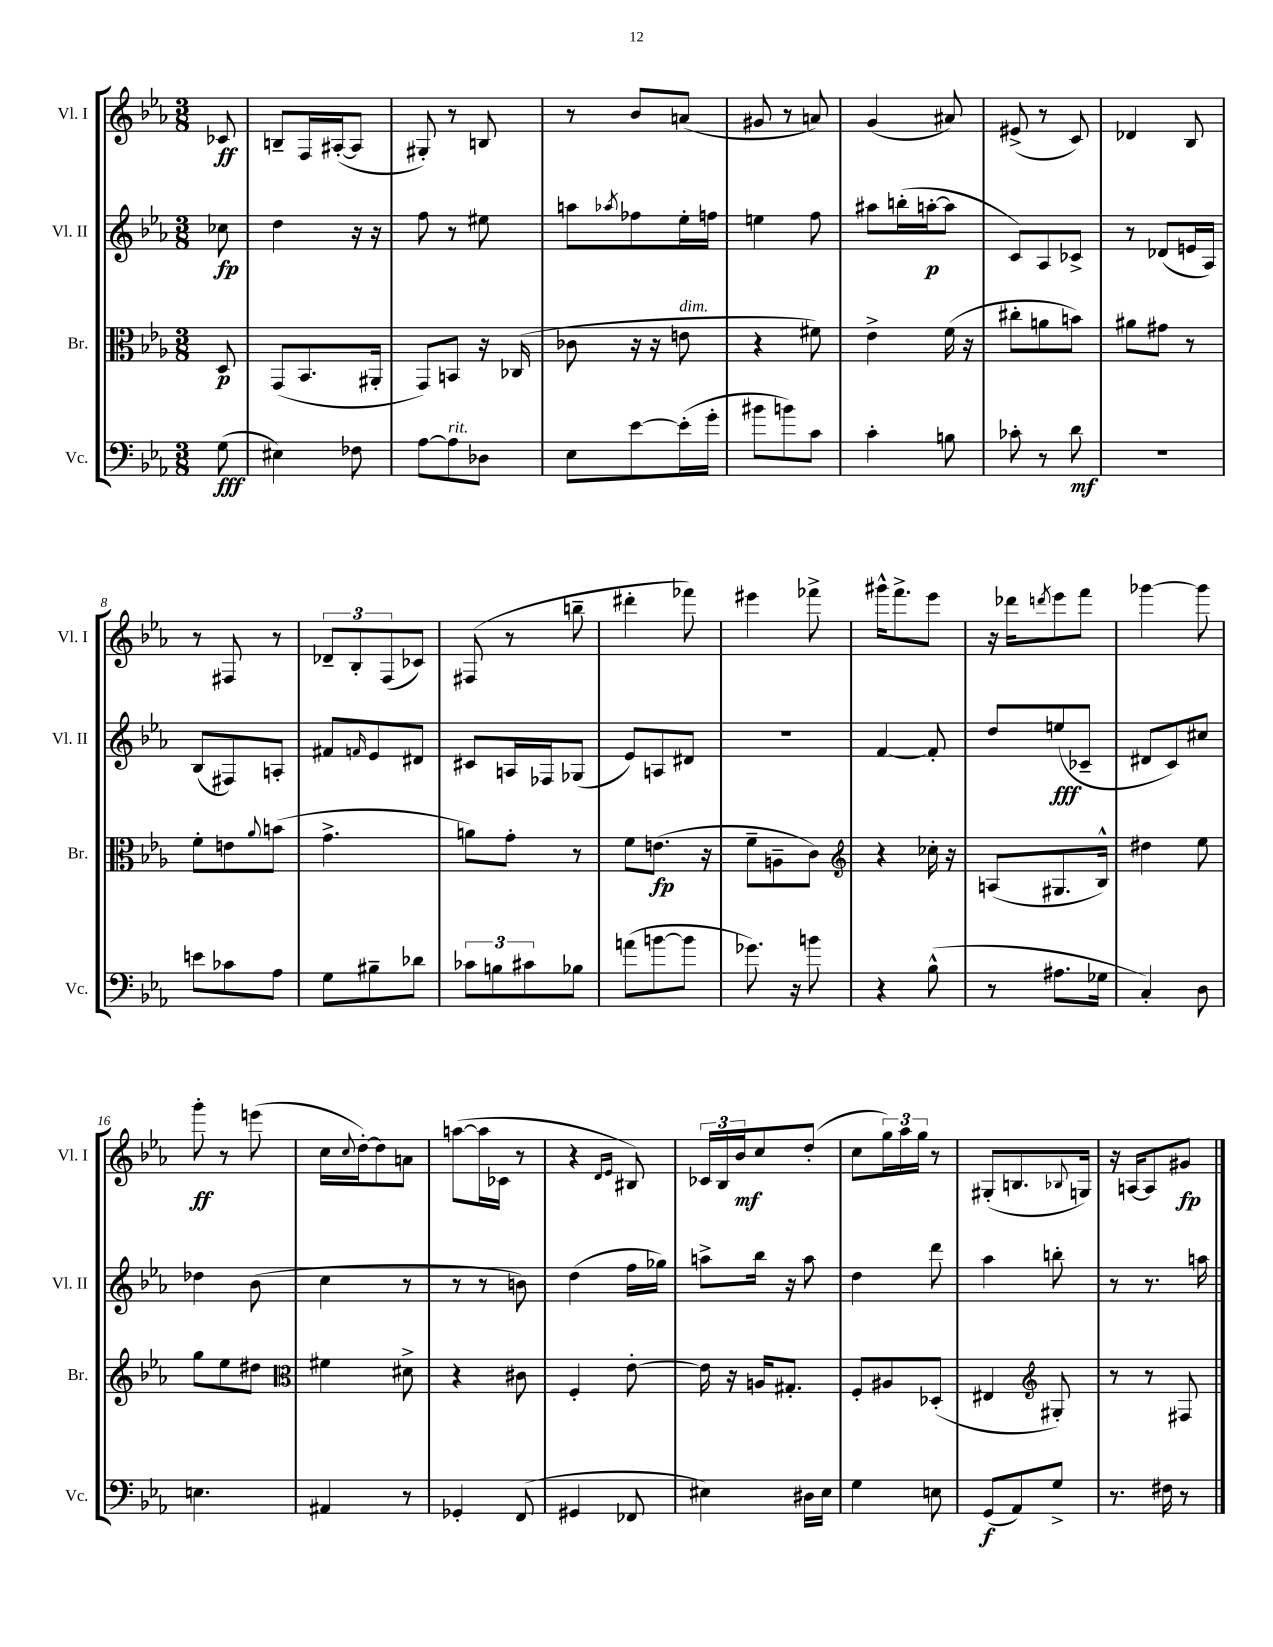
<<
\new StaffGroup <<
\new Staff = "s0" \with { instrumentName = "Vl. I" shortInstrumentName = "Vl. I" } {
    \clef treble \key ees \major \numericTimeSignature \time 3/8 \partial 8
    ces'8\ff |
    b8-- f16 ais16~-.( ais8 |
    gis8-.) r8 b8 |
    r8 bes'8 a'8( |
    gis'8 r8 a'8) |
    g'4( ais'8) |
    eis'8->( r8 c'8) |
    des'4 bes8 |
    r8 fis8 r8 |
    \tuplet 3/2 { des'8-- bes8-. f8( } ces'8) |
    fis8( r8 b''8-- |
    dis'''4-. fes'''8) |
    eis'''4 fes'''8-> |
    gis'''16-^ f'''8.-> ees'''8 |
    r16 des'''16 \acciaccatura { d'''8 } ees'''8 f'''8 |
    ges'''4~ ges'''8 |
    g'''8-.\ff r8 e'''8( |
    c''16 \appoggiatura { c''8 } d''16~-.) d''8 a'8 |
    a''8~( a''16 ces'16 r8 |
    r4 \grace { d'16 ees'16 } bis8) |
    \tuplet 3/2 { ces'16 bes16 bes'16\mf } c''8 d''8-.( |
    c''8 \tuplet 3/2 { g''16) aes''16 g''16 } r8 |
    gis8-.( b8. \appoggiatura { bes8 } g16) |
    r16 a16~ a8 gis'8\fp \bar "|." |
}
\new Staff = "s1" \with { instrumentName = "Vl. II" shortInstrumentName = "Vl. II" } {
    \clef treble \key ees \major \numericTimeSignature \time 3/8 \partial 8
    ces''8\fp |
    d''4 r16 r16 |
    f''8 r8 eis''8 |
    a''8 \acciaccatura { aes''8 } fes''8 ees''16-. f''16 |
    e''4 f''8 |
    ais''8 b''16-.( a''16~-.\p a''8 |
    c'8) aes8 ces'8-> |
    r8 des'8( e'16 aes16) |
    bes8( fis8) a8-. |
    fis'8 \grace { f'16 } ees'8 dis'8 |
    cis'8 a16 fes16 ges8( |
    ees'8) a8 dis'8 |
    R4. |
    f'4~ f'8-. |
    d''8 e''8\fff( ces'8-- |
    dis'8 c'8) cis''8 |
    des''4 bes'8( |
    c''4 r8 |
    r8 r8 b'8) |
    d''4( f''16 ges''16) |
    a''8-> bes''16 r16 a''8 |
    d''4 d'''8 |
    aes''4 b''8-. |
    r8 r8. a''16 \bar "|." |
}
\new Staff = "s2" \with { instrumentName = "Br." shortInstrumentName = "Br." } {
    \clef alto \key ees \major \numericTimeSignature \time 3/8 \partial 8
    d8\p |
    g,8( bes,8. ais,16-. |
    g,8) b,8 r16 ces16( |
    ces'8 r16 r16 e'8^\markup { \italic "dim." } |
    r4 fis'8) |
    ees'4-> f'16( r16 |
    cis''8-. a'8 b'8) |
    ais'8 gis'8 r8 |
    f'8-. e'8 \appoggiatura { aes'8 } b'8( |
    g'4.-> |
    a'8) g'8-. r8 |
    f'8 e'8.\fp( r16 |
    f'8-- a8-- c'8) |
    \clef treble r4 ces''16-. r16 |
    a8( gis8. bes16-^) |
    dis''4 ees''8 |
    g''8 ees''8 dis''8 |
    \clef alto fis'4 dis'8-> |
    r4 cis'8 |
    f4-. ees'8~-. |
    ees'16 r16 a16 gis8.-. |
    f8-. ais8 des8-.( |
    eis4 \clef treble gis8-.) |
    r8 r8 fis8 \bar "|." |
}
\new Staff = "s3" \with { instrumentName = "Vc." shortInstrumentName = "Vc." } {
    \clef bass \key ees \major \numericTimeSignature \time 3/8 \partial 8
    g8\fff( |
    eis4) fes8 |
    aes8~ aes8^\markup { \italic "rit." } des8 |
    ees8 ees'8~ ees'16-.( g'16-. |
    bis'8 b'8) c'8 |
    c'4-. b8 |
    ces'8-. r8 d'8\mf |
    R4. |
    e'8 ces'8 aes8 |
    g8 bis8-- des'8 |
    \tuplet 3/2 { ces'8 b8 cis'8 } bes8 |
    a'8( b'8~ b'8 |
    ges'8.) r16 b'8 |
    r4 bes8-^( |
    r8 ais8. ges16 |
    c4-.) d8 |
    e4. |
    ais,4 r8 |
    ges,4-. f,8( |
    gis,4 fes,8 |
    eis4) dis16 eis16 |
    g4 e8 |
    g,8\f( aes,8) g8-> |
    r8. fis16 r8 \bar "|." |
}
>>
>>
